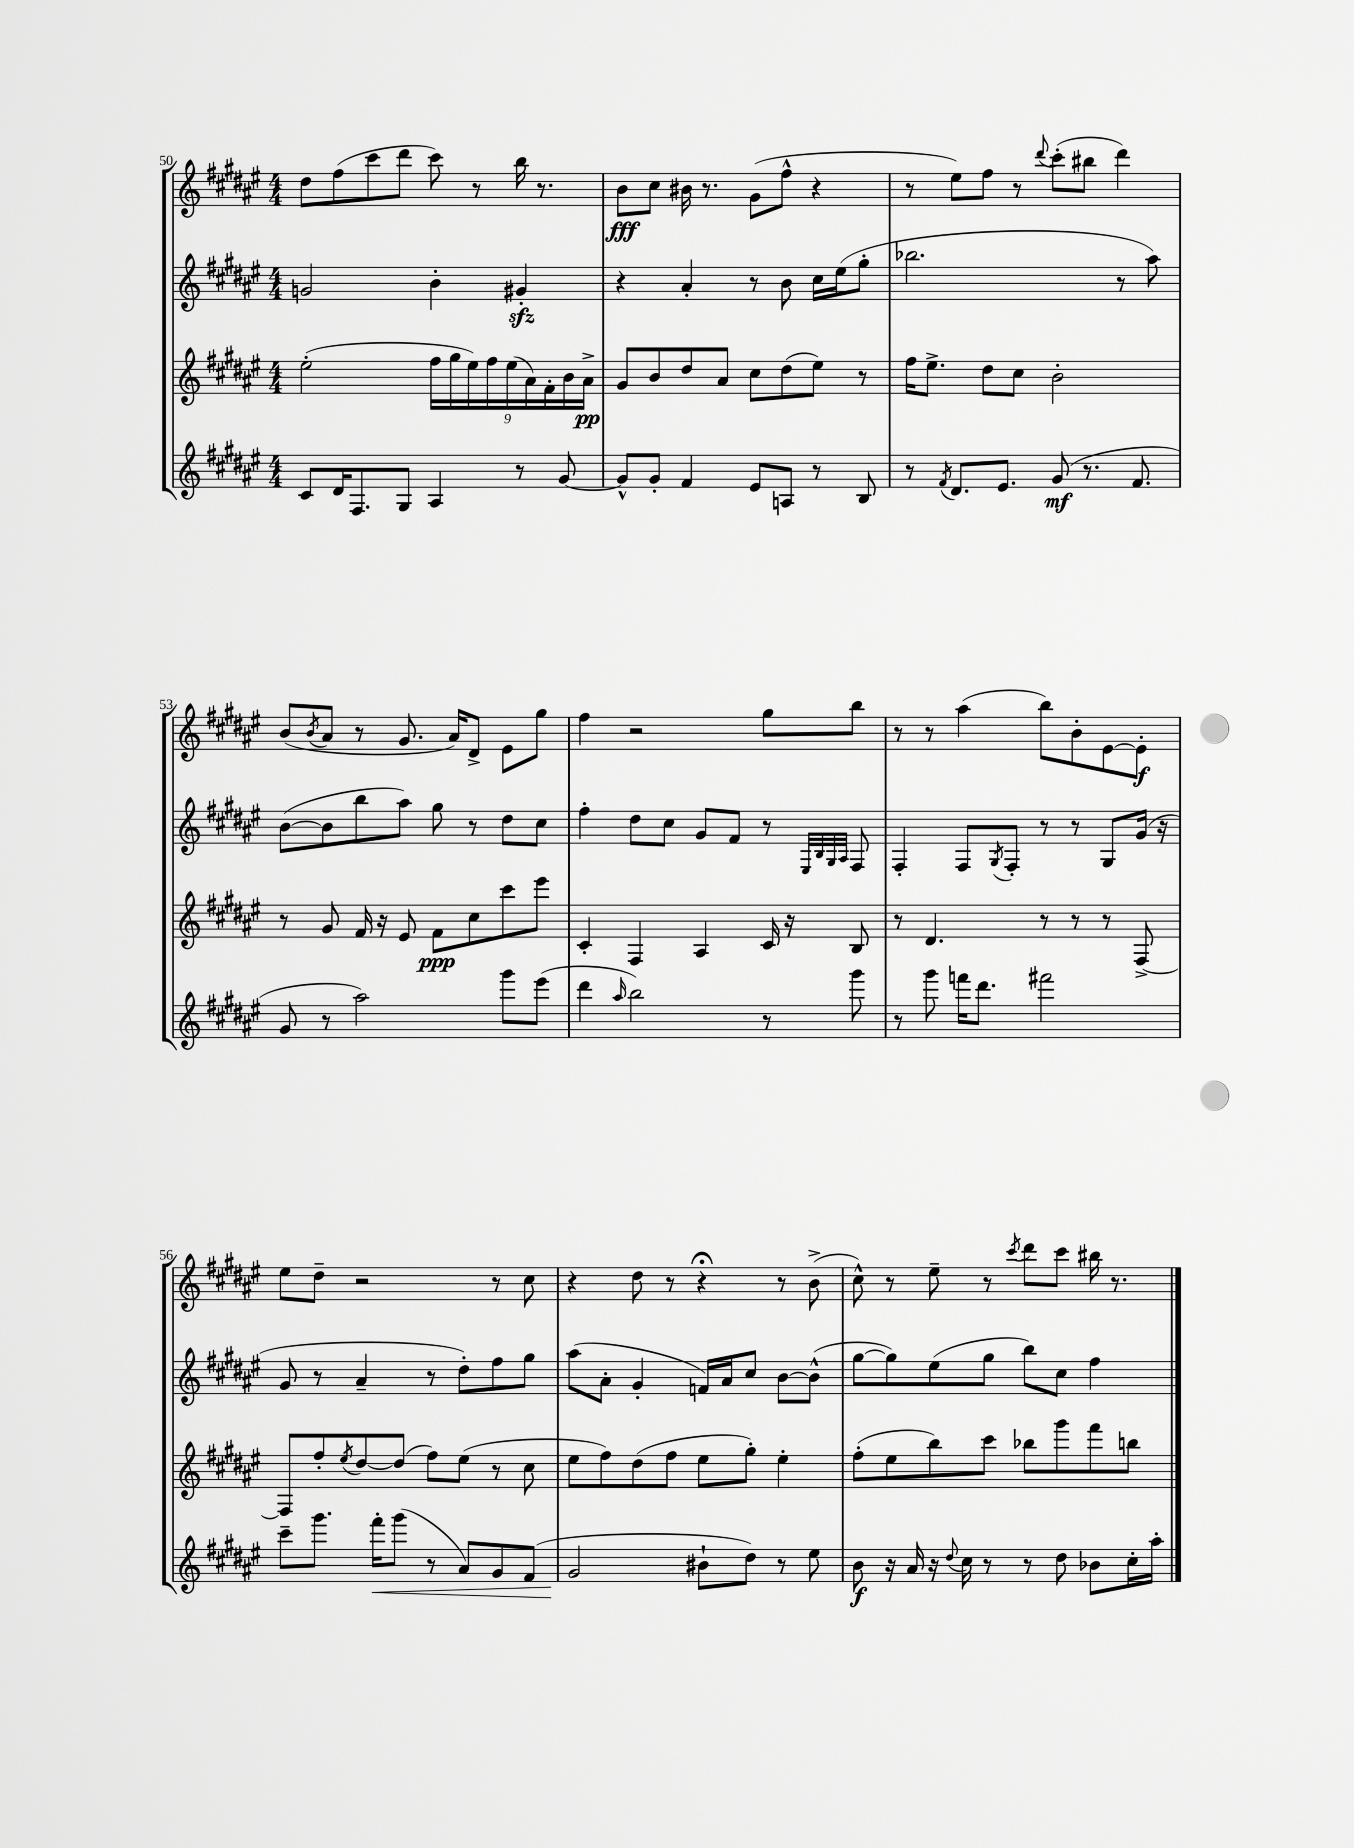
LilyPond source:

<<
\new StaffGroup <<
\new Staff = "s0" {
    \clef treble \key fis \major \numericTimeSignature \time 4/4
    dis''8 fis''8( cis'''8 dis'''8 cis'''8) r8 b''16 r8. |
    b'8\fff cis''8 bis'16 r8. gis'8( fis''8-^ r4 |
    r8 eis''8) fis''8 r8 \appoggiatura { dis'''8 } cis'''8-.( bis''8 dis'''4) |
    b'8( \acciaccatura { b'8 } ais'8 r8 gis'8. ais'16) dis'8-> eis'8 gis''8 |
    fis''4 r2 gis''8 b''8 |
    r8 r8 ais''4( b''8) b'8-. eis'8~ eis'8-.\f |
    eis''8 dis''8-- r2 r8 cis''8 |
    r4 dis''8 r8 r4\fermata r8 b'8->( |
    cis''8-^) r8 eis''8-- r8 \acciaccatura { cis'''8 } dis'''8 cis'''8 bis''16 r8. \bar "|." |
}
\new Staff = "s1" {
    \clef treble \key fis \major \numericTimeSignature \time 4/4
    g'2 b'4-. gis'4-.\sfz |
    r4 ais'4-. r8 b'8 cis''16 eis''16( gis''8-. |
    bes''2. r8 ais''8) |
    b'8~( b'8 b''8 ais''8) gis''8 r8 dis''8 cis''8 |
    fis''4-. dis''8 cis''8 gis'8 fis'8 r8 \grace { eis32 b32 gis32 ais32 } fis8 |
    fis4-. fis8 \acciaccatura { gis8 } fis8-. r8 r8 gis8 gis'16( r16 |
    gis'8 r8 ais'4-- r8 dis''8-.) fis''8 gis''8 |
    ais''8( ais'8-. gis'4-. f'16) ais'16 cis''8 b'8~ b'8-^( |
    gis''8~ gis''8) eis''8( gis''8 b''8) cis''8 fis''4 \bar "|." |
}
\new Staff = "s2" {
    \clef treble \key fis \major \numericTimeSignature \time 4/4
    eis''2-.( \tuplet 9/8 { fis''16 gis''16 eis''16) fis''16 eis''16( ais'16) fis'16-. b'16 ais'16->\pp } |
    gis'8 b'8 dis''8 ais'8 cis''8 dis''8( eis''8) r8 |
    fis''16 eis''8.-> dis''8 cis''8 b'2-. |
    r8 gis'8 fis'16 r16 eis'8 fis'8\ppp cis''8 cis'''8 eis'''8 |
    cis'4-. fis4 ais4 cis'16 r16 b8 |
    r8 dis'4. r8 r8 r8 fis8~-> |
    fis8 fis''8-. \acciaccatura { eis''8 } dis''8~ dis''8( fis''8) eis''8( r8 cis''8 |
    eis''8 fis''8) dis''8( fis''8 eis''8 gis''8-.) eis''4-. |
    fis''8-.( eis''8 b''8) cis'''8 bes''8 gis'''8 fis'''8 b''8 \bar "|." |
}
\new Staff = "s3" {
    \clef treble \key fis \major \numericTimeSignature \time 4/4
    cis'8 dis'16 fis8. gis8 ais4 r8 gis'8~ |
    gis'8-^ gis'8-. fis'4 eis'8 a8 r8 b8 |
    r8 \acciaccatura { fis'8 } dis'8. eis'8. gis'8\mf( r8. fis'8. |
    gis'8 r8 ais''2) gis'''8 eis'''8( |
    dis'''4 \grace { ais''16 } b''2) r8 gis'''8 |
    r8 gis'''8 f'''16 dis'''8. fis'''2 |
    cis'''8-- gis'''8. fis'''16-.\< gis'''8( r8 ais'8) gis'8 fis'8( |
    gis'2\! bis'8-! dis''8) r8 eis''8 |
    b'8\f r16 ais'16 r16 \appoggiatura { dis''8 } cis''16 r8 r8 dis''8 bes'8 cis''16-. ais''16-. \bar "|." |
}
>>
>>
\layout { \context { \Score currentBarNumber = #50 } }
